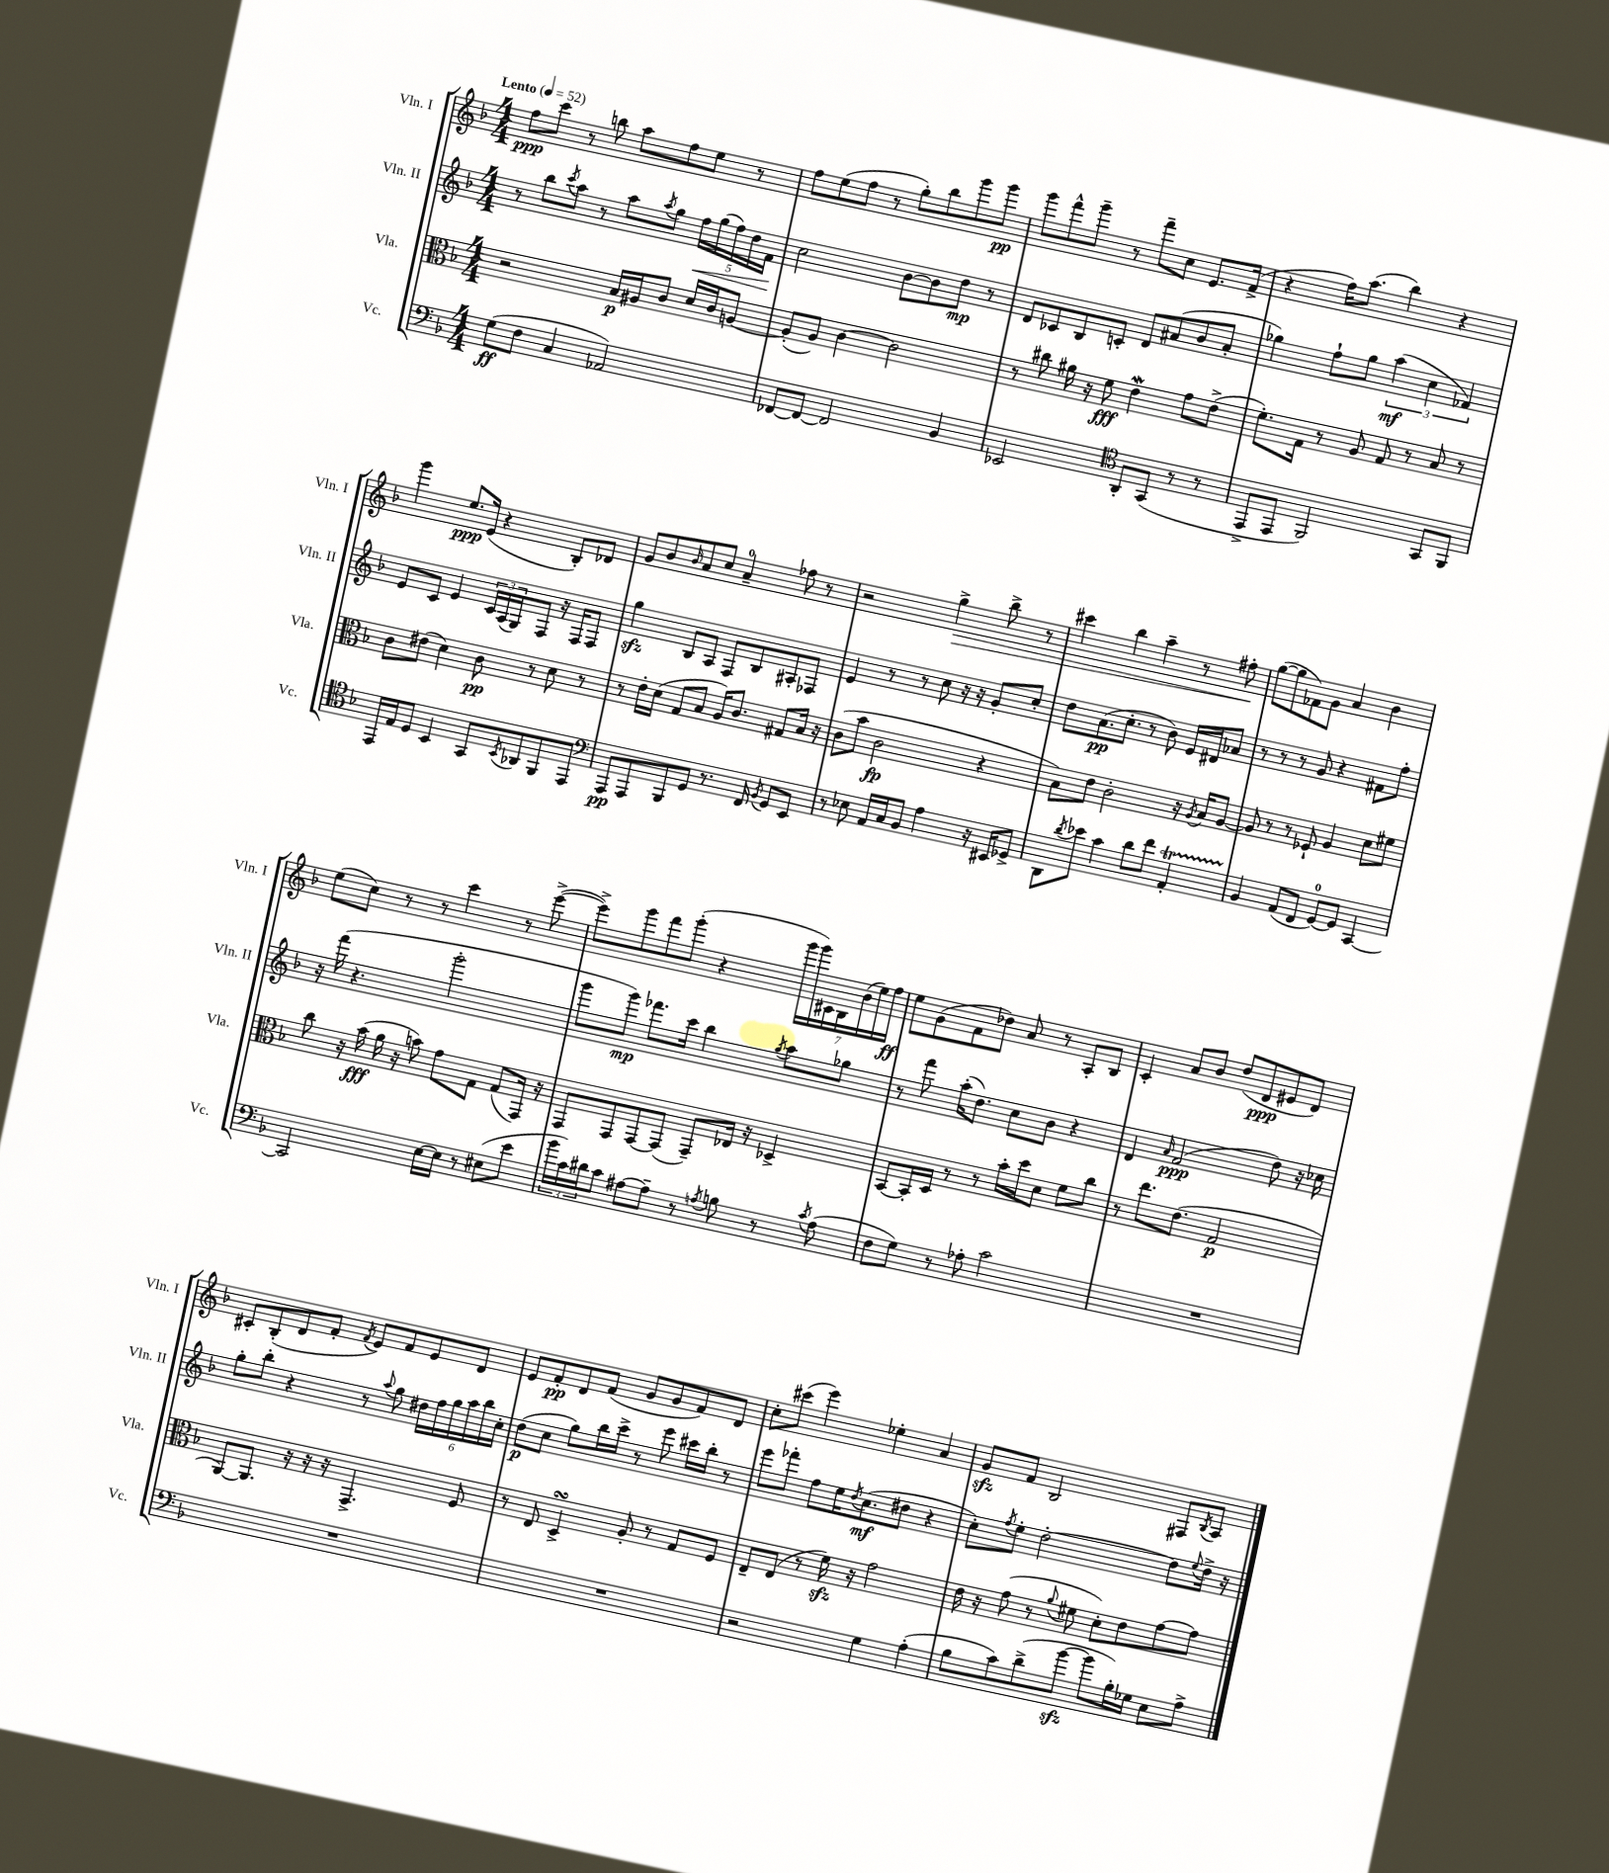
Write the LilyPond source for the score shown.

<<
\new StaffGroup <<
\new Staff = "s0" \with { instrumentName = "Vln. I" shortInstrumentName = "Vln. I" } {
    \clef treble \key f \major \numericTimeSignature \time 4/4 \tempo "Lento" 4 = 52
    f''8\ppp c'''8 r8 b''8 a''8 f''8 e''8 r8 |
    f''8 e''8( f''8 r8 g''8-.) bes''8 g'''8 g'''8\pp |
    g'''8 f'''8-^ g'''8-- r8 f'''8-- c''8 e'8. f'16->( |
    r4 f''16) a''8.( bes''4) r4 |
    g'''4 e''8.\ppp e'16( r4 bes8-.) des'8 |
    g'8 bes'8 \grace { bes'16 } a'8 c''8 a'4-0-- fes''8 r8 |
    r2 g''4->\> bes''8-> r8 |
    cis'''4 bes''4 a''4-- r8 fis''8-.\! |
    g''8~( g''8 fes'8) g'8 a'4 bes'4 |
    e''8( c''8) r8 r8 c'''4 r8 e'''8~->( |
    e'''8->) g'''8 f'''8 g'''8-.( r4 \tuplet 7/4 { g'''16 g'''16) cis'16 bes16 bes'16( e''16) f''16\ff } |
    e''8 g'8( f'8 des''8) a'8 r8 a8-. bes8 |
    c'4-. a'8 bes'8 d''8( d'8\ppp eis'8 d'8) |
    cis'8-. bes8-.( d'8 f'8-. \acciaccatura { f'8 } e'8) f'8 e'8 d'8 |
    e'8 f'8-.\pp d'8 f'8( g'8 g'8 f'8) d'8 |
    c''8-. cis'''8( e'''4) ees''4-. a'4 |
    g'8\sfz f'8 bes2 fis8 \acciaccatura { bes8 } a8 \bar "|." |
}
\new Staff = "s1" \with { instrumentName = "Vln. II" shortInstrumentName = "Vln. II" } {
    \clef treble \key f \major \numericTimeSignature \time 4/4
    r8 bes''8 \acciaccatura { c'''8 } a''8 r8 a''8 \acciaccatura { a''8 } g''8 \tuplet 5/4 { f''16\< g''16( f''16) d''16 f'16\! } |
    c''2 bes'8~ bes'8 d''8\mp r8 |
    d'8 ces'8 bes8 c'8-. d'8 ais'8( bes'8 ais'8-. |
    ges''4) f''8-! ges''8 \tuplet 3/2 { a''4\mf( c''4 fes'4) } |
    e'8 c'8 e'4 \tuplet 3/2 { c'16 a16( g16) } f8 r16 f16 f8 |
    g''4\sfz bes8 a8 f8 bes8 ais8-. fes8 |
    e'4 r8 r8 c''8 r16 r16 g'8-. c''8-. |
    d''8 a'8.\pp( c''8.-. r8 bes'8) e'16 dis'16 aes'8 |
    r8 r8 r8 g'8 r4 fis'8 f''8-. |
    r16 f'''16( r4. g'''2-. |
    g'''8 g'''8\mp) fes'''8. c'''16 bes''4 \acciaccatura { g''8 } a''8 ges''8 |
    r8 f'''8 a''16-.( d''8.) c''8 bes'8 r4 |
    d'4 \grace { a'16 } f'2\ppp( d''8) r16 ces''16 |
    g''8-. bes''8-. r4 r8 \appoggiatura { a''8 } g''8 \tuplet 6/4 { dis''16 f''16 g''16 a''16 bes''16 c''16-. } |
    d''8\p( c''8 g''8) bes''16 c'''16-> r8 e'''8 cis'''16 bes''16-. r8 |
    e'''8 fes'''8-. f''8 e''16 \acciaccatura { d''8 } c''8.\mf( dis''8 r4 |
    c''8-.) \acciaccatura { f''8 } e''8-. d''2~-. d''8 \appoggiatura { e''8 } d''16-> r16 \bar "|." |
}
\new Staff = "s2" \with { instrumentName = "Vla." shortInstrumentName = "Vla." } {
    \clef alto \key f \major \numericTimeSignature \time 4/4
    r2 bes16\p ais16 c'8 d'16 c'16 a8~ |
    a8-.( a8) c'4~ c'2 |
    r8 cis''8 ais'16 r16 f'8\fff e'4\mordent g'8 e'8->( |
    f'8.-.) g16 r8 a8 g8 r8 bes8 r8 |
    c'8 eis'8( d'4) c'8\pp r8 d'8 r8 |
    r8 e'16-. d'16( g8 bes8 a16) c'8. gis8 bes16 r16 |
    c'8( bes'8 c'2\fp r4 |
    bes8) e'8 c'2-. r16 \acciaccatura { a8 } bes16 a8~ |
    a8 r8 r8 fes8-! a4 d'8 fis'8 |
    c''8 r16 bes'16\fff( a'16 r16 b'8) g'8 g8 g8( g,16) r16 |
    g,8 g,8 g,8~ g,8( g,8--) ees16 r16 des4-> |
    bes,8~ bes,16-. d16 r8 r8 bes'16-. d''16 d'8 f'8 c''8 |
    r8 e''8. e'8.( g2\p |
    a,8~) a,8. r16 r16 r16 g,4.-> f8 |
    r8 e8 d4->\turn a8-. r8 g8 f8 |
    e8-- e8( r8 f'16\sfz) r16 g'2 |
    e'16 r16 g'8( r8 \appoggiatura { a'8 } fis'8 d'8-.) e'8 g'8~ g'8 \bar "|." |
}
\new Staff = "s3" \with { instrumentName = "Vc." shortInstrumentName = "Vc." } {
    \clef bass \key f \major \numericTimeSignature \time 4/4
    g8\ff( f8 c4 aes,2) |
    fes,8~ fes,8~ fes,2 bes,4 |
    ees,2 \clef tenor a,8-. g,8( r8 r8 |
    e,8-> e,8 f,2) g,8 f,8 |
    e,16 e16 d8 bes,4 g,8 \acciaccatura { bes,8 } aes,8 f,8 e,8 |
    \clef bass a,,8\pp a,,8 bes,,8 g,8 r8. f,16 \acciaccatura { bes,8 } g,8 e,8 |
    r8 ees8 a,16 c16 bes,8 a4 r16 eis,16 ges,8-> |
    d,8 \acciaccatura { d'8 } ees'8 c'4 d'8 f'8 a,4-.\startTrillSpan |
    bes,4\stopTrillSpan a,8( f,8 g,8-0~) g,8 c,4~ |
    c,2 e16~ e16 r8 eis8( e'8 |
    \tuplet 3/2 { bes'16 c'16) dis'16 } c'8 ais8~ ais8-- r8 \acciaccatura { a8 } b8 r8 \acciaccatura { c'8 } a8( |
    f8 g8) r8 aes8-. c'2 |
    R1 |
    R1 |
    R1 |
    r2 g4 a4-.( |
    bes8 c'8) d'8->( bes'8~\sfz bes'8 bes16-.) ges16 e8 a8-> \bar "|." |
}
>>
>>
\layout { \context { \Score \remove "Bar_number_engraver" } }
